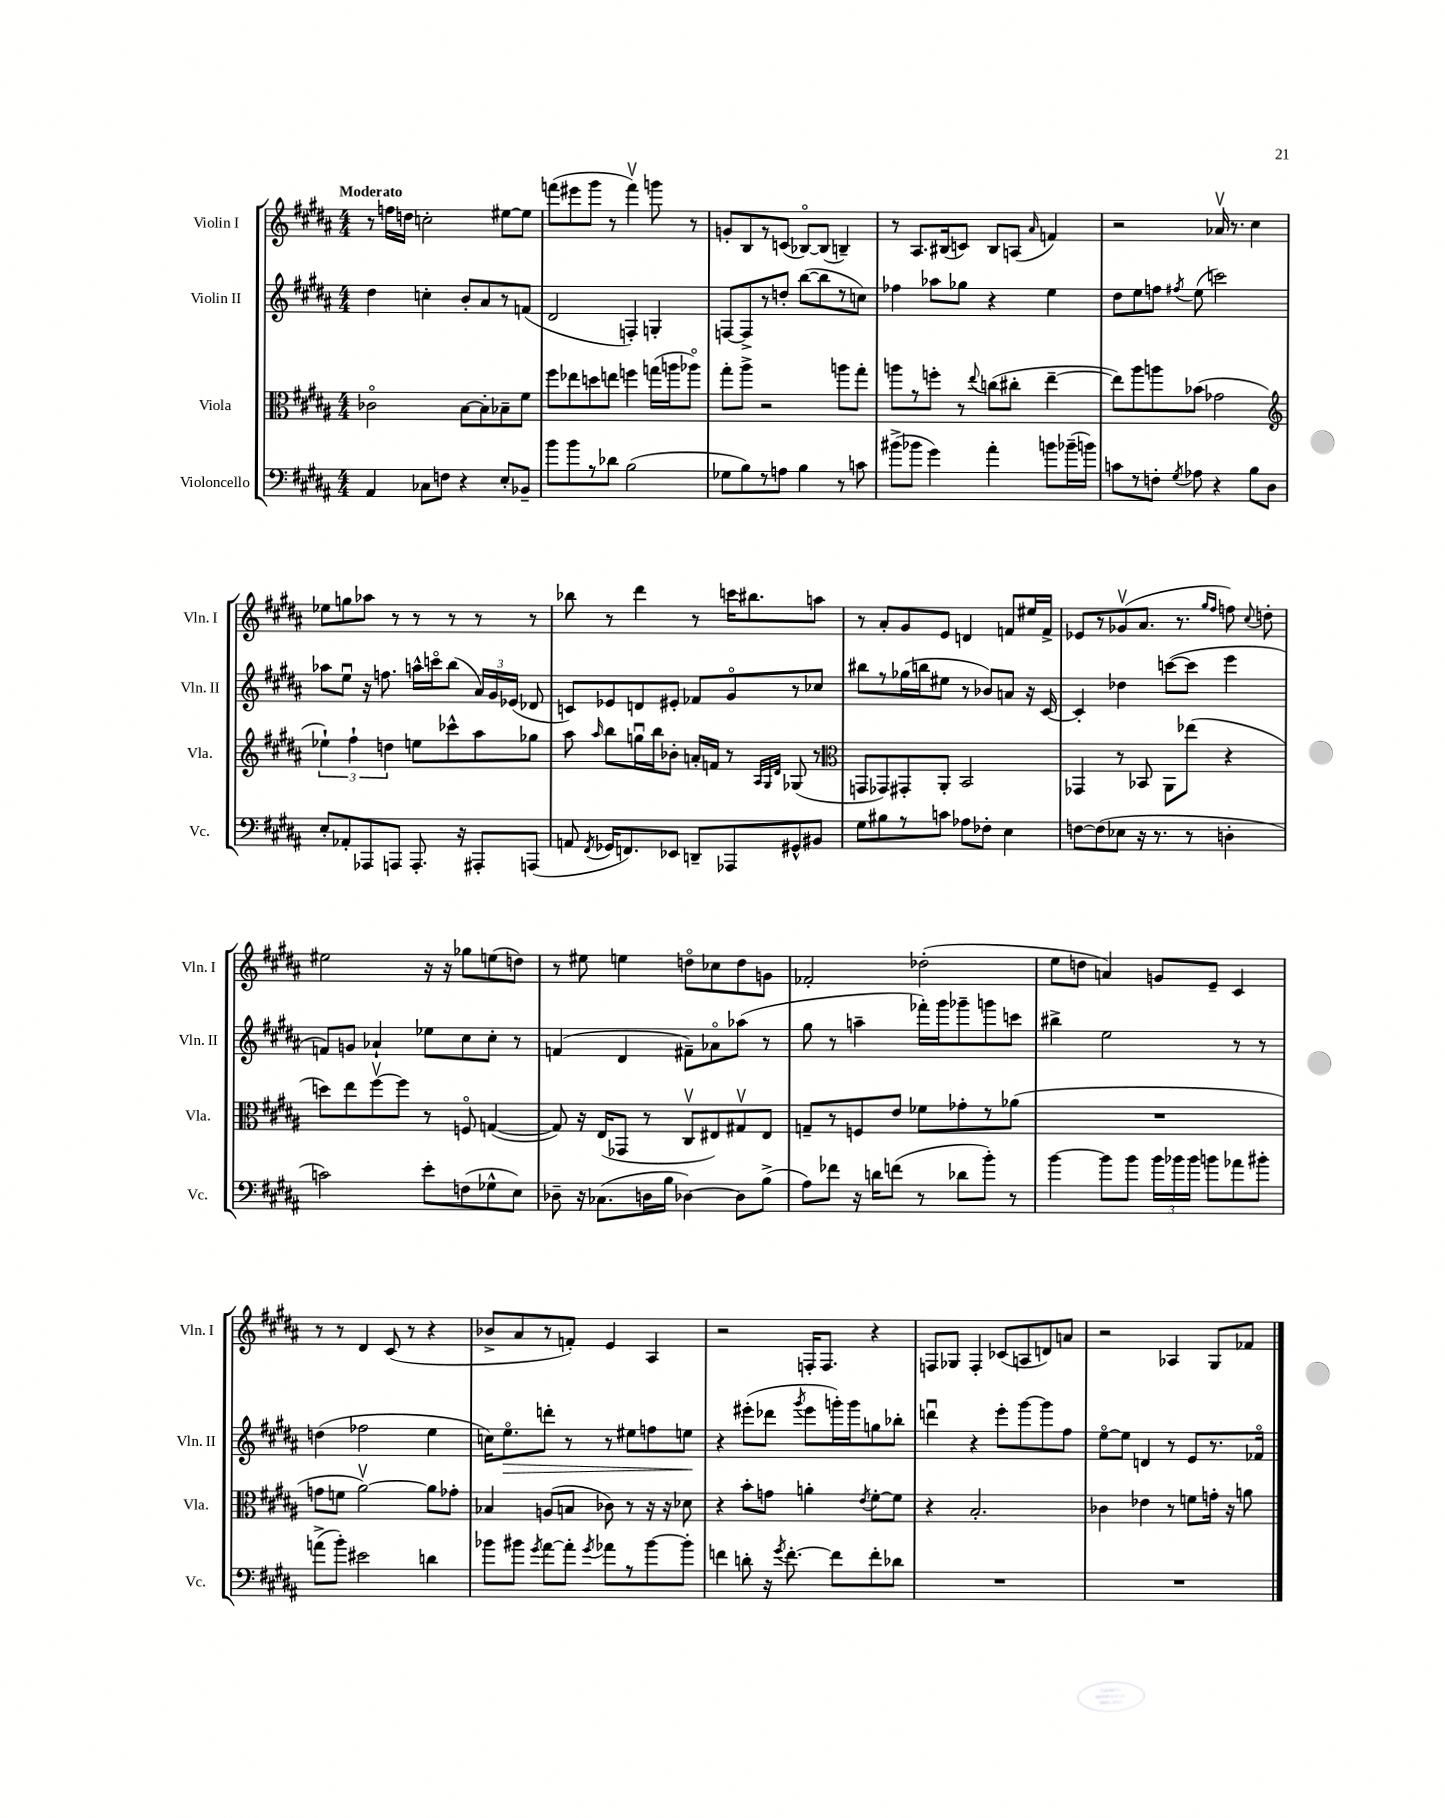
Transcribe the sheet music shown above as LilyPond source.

<<
\new StaffGroup <<
\new Staff = "s0" \with { instrumentName = "Violin I" shortInstrumentName = "Vln. I" } {
    \clef treble \key b \major \numericTimeSignature \time 4/4 \tempo "Moderato"
    \autoBeamOff r8 f''16[ d''16] c''2-. eis''8[~ eis''8] |
    f'''8[( eis'''8 gis'''8] r8 f'''4\upbow) g'''8 r8 |
    g'8[-. b8 r8 c'8]( bes8[~\flageolet) bes8]( b4--) |
    r8 ais8.[ bis16( c'8]) bis8[ a8]( \grace { ais'16 } f'4) |
    r2 aes'16\upbow r8. cis''4 |
    ees''8[ g''8 aes''8] r8 r8 r8 r8 r8 |
    bes''8 r8 dis'''4 r8 c'''16[ bis''8. a''8] |
    r8 ais'8[-. gis'8 e'8] d'4 f'8[ eis''16 f'16]-> |
    ees'8[ r8 ges'8\upbow( ais'8.] r8. \grace { gis''16[ fis''16] } f''8) \appoggiatura { cis''8 } d''8-. |
    eis''2 r16 r16 ges''8[ e''8( d''8]) |
    r8 eis''8 e''4 d''8[\flageolet ces''8 d''8 g'8] |
    fes'2-. des''2-.( |
    e''8[ d''8] a'4) g'8[ e'8]-- cis'4 |
    r8 r8 dis'4 cis'8( r8 r4 |
    bes'8[-> ais'8 r8 f'8]-.) e'4 ais4 |
    r2 f16[-. f8.] r4 |
    f8[ ges8] f4-. ces'8[( a8 d'8) a'8] |
    r2 aes4 gis8[ fes'8] \bar "|." |
}
\new Staff = "s1" \with { instrumentName = "Violin II" shortInstrumentName = "Vln. II" } {
    \clef treble \key b \major \numericTimeSignature \time 4/4
    \autoBeamOff dis''4 c''4-. b'8[-. ais'8 r8 f'8]( |
    dis'2 f4-.) g4-. |
    f8[~ f8-> r8 d''8]-. b''8[~( b''8 r8 c''8]) |
    fes''4 aes''8[ ges''8] r4 e''4 |
    dis''8[ e''8 f''8] \acciaccatura { fis''8 } e''8( c'''2) |
    aes''8[ e''8]\downbow r16 f''8. a''16[-^ c'''16\flageolet b''8]( \tuplet 3/2 { ais'16[) gis'16 ees'16]( } des'8 |
    c'8[) ees'8 d'8 eis'8]-. fes'8[ gis'8\flageolet r8 ces''8] |
    bis''8[ r8 ges''16( b''16 eis''8] r8 bes'8[) a'8] r16 cis'16~ |
    cis'4-. des''4 c'''8[~( c'''8] e'''4 |
    f'8[) g'8] aes'4-! ees''8[ cis''8 cis''8]-. r8 |
    f'4( dis'4 fis'8[--) aes'8\flageolet aes''8]( r8 |
    gis''8 r8 a''4-- fes'''16[-.) gis'''16 ges'''8-- g'''8 c'''8] |
    bis''4-> e''2 r8 r8 |
    d''4( fes''2 e''4 |
    c''16[) e''8.\flageolet\> d'''8]-. r8 r8 eis''8[ f''8 e''8]\! |
    r4 eis'''8[-.( des'''8] \acciaccatura { gis'''8 } eis'''8[ g'''16-.) g'''16 g''8 bes''8]-. |
    d'''4\downbow r4 e'''8[-. gis'''8~ gis'''8 fis''8] |
    e''8[~\flageolet e''8] d'4 r8 e'8[ r8. fes'16]\flageolet \bar "|." |
}
\new Staff = "s2" \with { instrumentName = "Viola" shortInstrumentName = "Vla." } {
    \clef alto \key b \major \numericTimeSignature \time 4/4
    \autoBeamOff ces'2\flageolet b8[~ b8-. bes8-- fis'8] |
    fis''8[ ees''8 d''8 e''8] f''4 g''16[( a''16 aes''8]\flageolet) |
    gis''8[-. ais''8]-> r2 a''8[ gis''8]-. |
    a''8[ r8 f''8]-. r8 \appoggiatura { e''8 } c''8[( cis''8]-. e''4~-- |
    e''8[) ais''8 a''8 bes'8]( ges'2 |
    \clef treble \tuplet 3/2 { ees''4-!) fis''4-! d''4 } e''8[ ces'''8-^ ais''8 ges''8] |
    ais''8 \grace { ais''16 } b''8[ g''16\downbow b''16 bes'8]-. a'16[-. f'16] r8 \grace { ais32[ gis32 dis'32] } ges8( r8 |
    \clef alto g,8[ ges,8) gis,8-. ais,8]-. b,2 |
    ges,4 r8 bes,8 ais,8[ ees''8]( r4 |
    d''8[) e''8 fis''8~\upbow fis''8] r8 f8\flageolet g4~( |
    g8) r16 e16[( ges,8] r8 cis8[\upbow eis8) gis8\upbow eis8] |
    g8[-- r8 f8 e'8] fes'8[ ges'8-. r8 aes'8]( |
    R1 |
    g'8[ f'8] ais'2~\upbow) ais'8[ ges'8]-. |
    bes4 a8[( b8] ces'8) r8 r16 r16 des'8 |
    r4 b'8[-. g'8] a'4-. \acciaccatura { e'8 } fis'8[~-. fis'8] |
    r4 b2.-. |
    ces'4 ees'4 r8 f'8[ g'16]-. r16 a'8 \bar "|." |
}
\new Staff = "s3" \with { instrumentName = "Violoncello" shortInstrumentName = "Vc." } {
    \clef bass \key b \major \numericTimeSignature \time 4/4
    \autoBeamOff ais,4 ces8[ f8] r4 e8[-. bes,8]-- |
    b'8[ b'8 r8 des'8] b2( |
    ges8[ b8) r8 a8] b4 r8 c'8 |
    bis'8[->( bes'8] gis'4) ais'4-. b'8[ bes'16--( b'16]) |
    c'8[ r8 f8]-. \acciaccatura { gis8 } aes8 r4 b8[ dis8] |
    e8[-. aes,8-. aes,,8 a,,8] a,,8.-. r16 ais,,8[-. a,,8]( |
    a,8 \acciaccatura { fis,8 } ges,16[ f,8.) ees,8] d,8[-- aes,,8 gis,8-^ bis,8] |
    gis8[ bis8 r8 c'8] aes8[ fes8]-. e4 |
    f8[~ f8( ees8] r16 r8. r8 d4-. |
    c'2) e'8[-. f8( ges8-^ e8]) |
    des8-- r16 ces8.[( d16 b16] des4~) des8[ b8]->( |
    ais8[) fes'8] r16 d'16[ f'8]( r8 des'8[ b'8]-.) r8 |
    b'4~ b'8[ b'8] \tuplet 3/2 { b'16[ bes'16 bes'16] } b'8[ aes'8 bis'8]-. |
    a'8[->( b'8]-.) eis'2 d'4 |
    bes'8[ bis'8] \acciaccatura { gis'8 } ais'8[~ ais'8]-. \acciaccatura { gis'8 } aes'8[ r8 bis'8~ bis'8]-. |
    f'4 d'8-. r16 \acciaccatura { gis'8 } f'8.~-. f'8[ f'8-. des'8] |
    R1 |
    R1 \bar "|." |
}
>>
>>
\layout { \context { \Score \remove "Bar_number_engraver" } }
